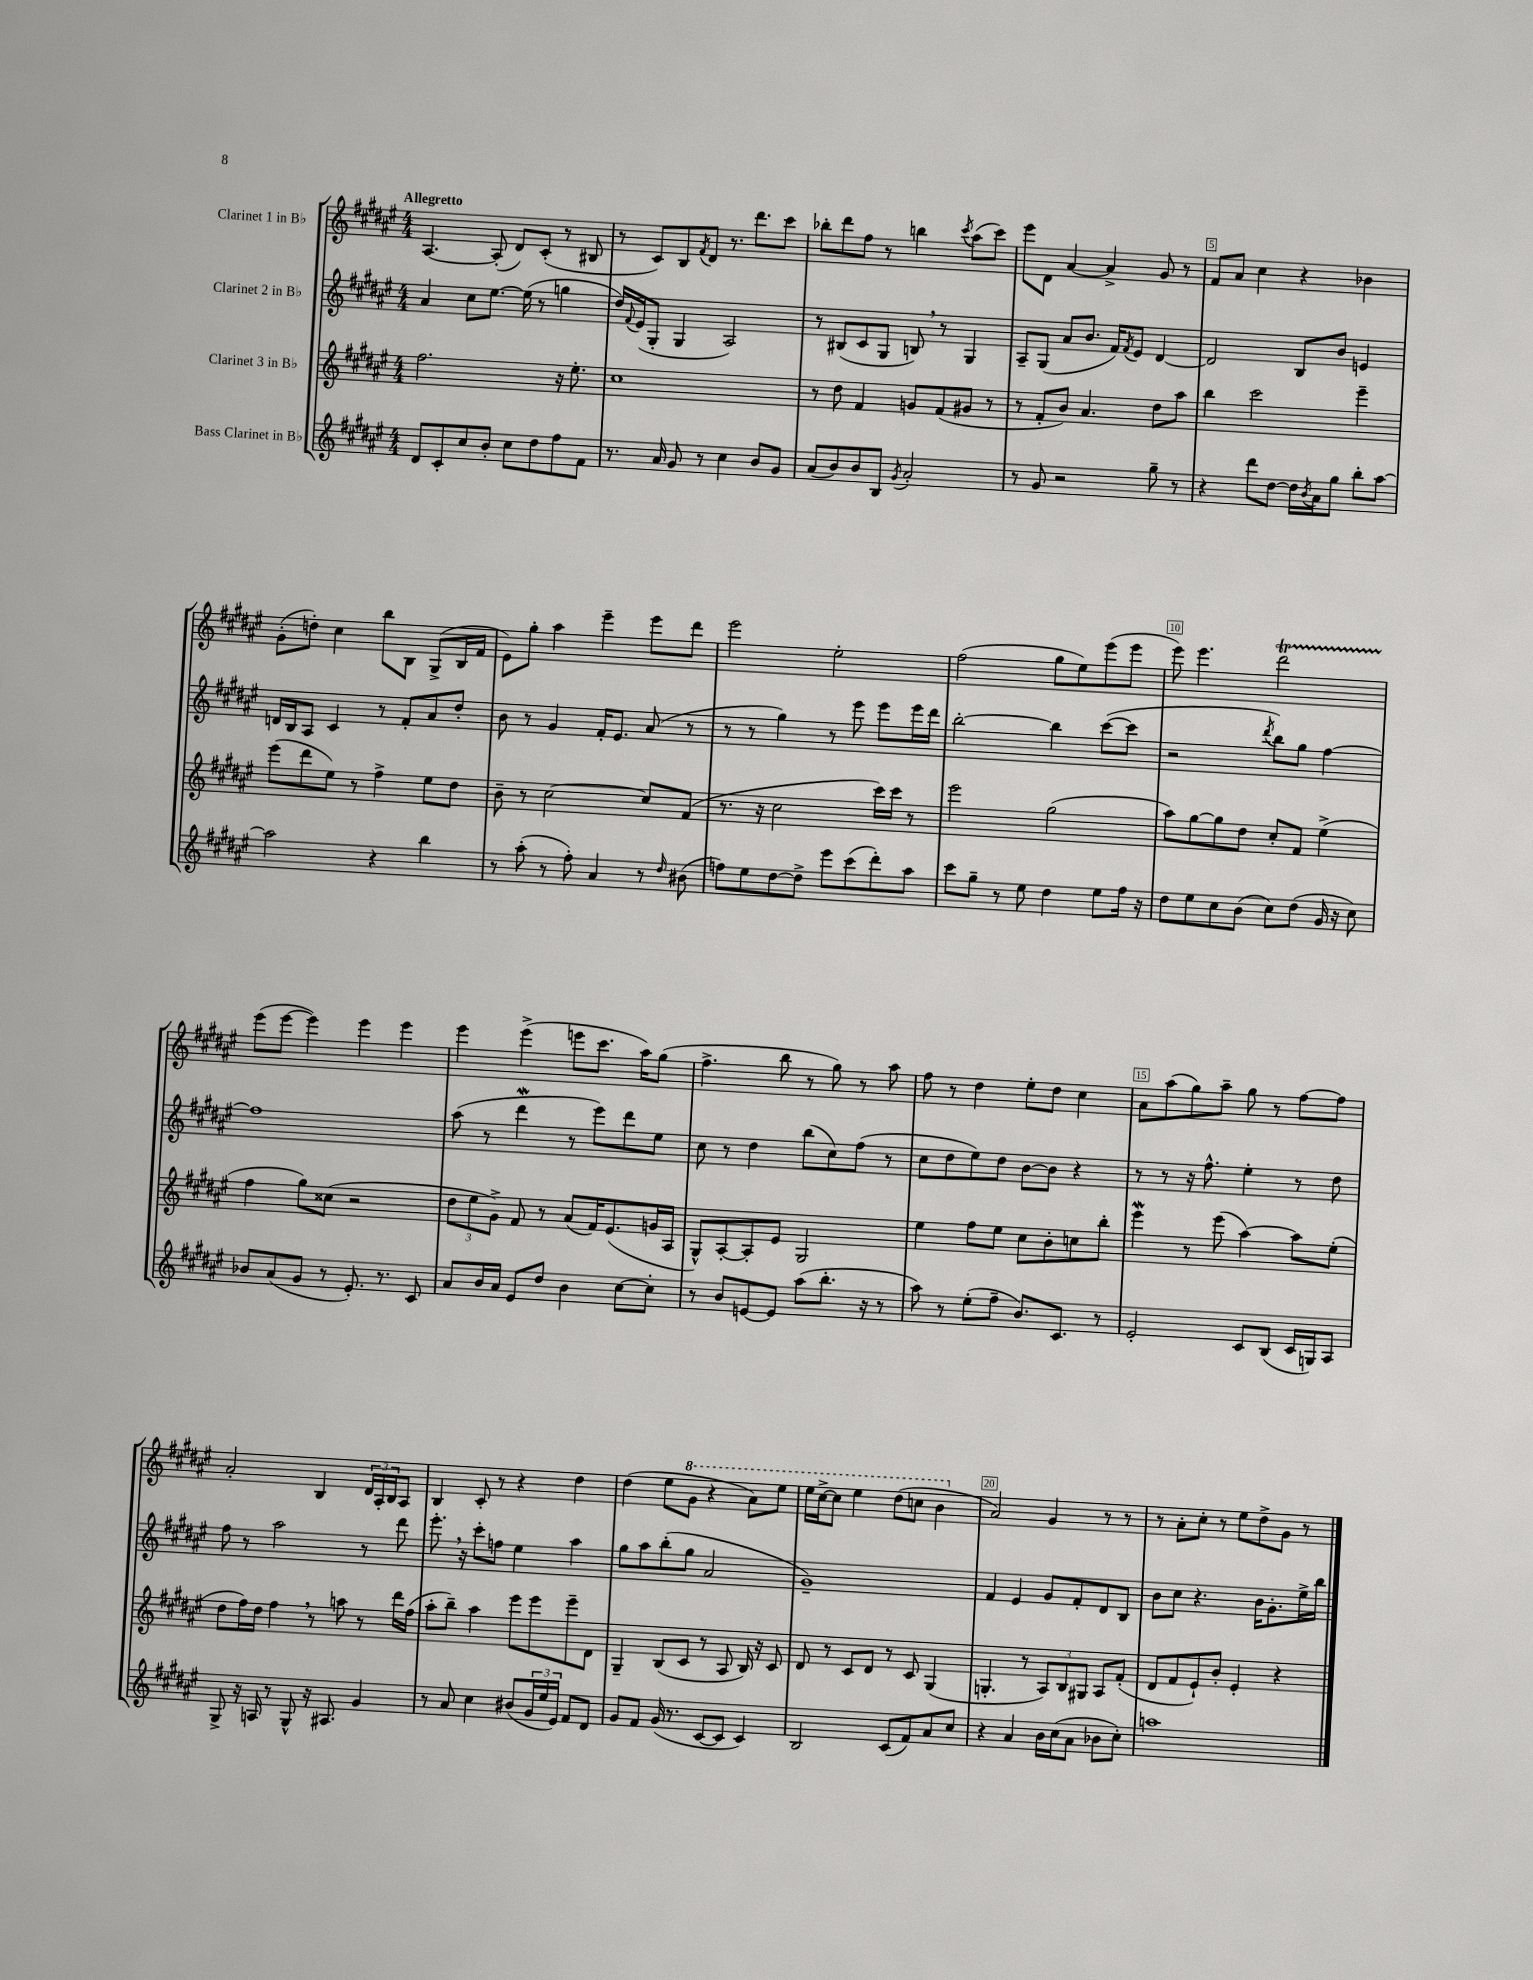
<<
\new StaffGroup <<
\new Staff = "s0" \with { instrumentName = "Clarinet 1 in Bb" } {
    \clef treble \key fis \major \numericTimeSignature \time 4/4 \tempo "Allegretto"
    ais4.~ ais8-.( dis'8) cis'8-.( r8 bis8 |
    r8 cis'8) b8 \acciaccatura { fis'8 } dis'8 r8. dis'''8. cis'''8 |
    bes''8-. dis'''8 fis''8 r8 b''4 \acciaccatura { cis'''8 } ais''8( cis'''8) |
    eis'''8 dis'8 ais'4~ ais'4-> gis'8 r8 |
    fis'8 ais'8 cis''4 r4 bes'4 |
    gis'8-.( d''8-.) cis''4 b''8 b8 gis8->( b16 fis'16 |
    eis'8) gis''8-. ais''4 eis'''4-- eis'''8 dis'''8 |
    eis'''2 eis''2-. |
    fis''2( gis''8 eis''8) eis'''8( eis'''8 |
    eis'''8) eis'''4. dis'''2\startTrillSpan |
    eis'''8\stopTrillSpan( eis'''8~ eis'''4) eis'''4 eis'''4 |
    eis'''4 eis'''4->( e'''8 cis'''8. ais''16) gis''8( |
    fis''4.-> b''8 r8 gis''8) r8 ais''8 |
    fis''8 r8 dis''4 eis''8-. dis''8 cis''4 |
    ais'8 ais''8( gis''8) ais''8-- gis''8 r8 fis''8~ fis''8 |
    ais'2-. b4 \tuplet 3/2 { dis'16 ais16-. b16 } ais8 |
    b4 cis'8-. r8 r4 dis''4 |
    dis''4( eis''8 \ottava #1 gis''8 r4 ais''8) eis'''8 |
    eis'''16 cis'''16~-> cis'''8 eis'''4 dis'''8( c'''8 b''4 \ottava #0 |
    ais'2) gis'4 r8 r8 |
    r8 ais'8-. cis''8-. r8 eis''8 dis''8-> gis'8 r8 \bar "|." |
}
\new Staff = "s1" \with { instrumentName = "Clarinet 2 in Bb" } {
    \clef treble \key fis \major \numericTimeSignature \time 4/4
    ais'4 cis''8 eis''8.~ eis''16( r8 g''4 |
    dis''16) \appoggiatura { fis'8 } eis'16( gis8-. gis4 ais2) |
    r8 bis8( cis'8 gis8 b8) \breathe r8 gis4 |
    ais8-- gis8( ais'8 b'8. fis'16) \acciaccatura { fis'8 } eis'8 dis'4~ |
    dis'2 b8 b'8 e'4 |
    d'16 b16 ais8 cis'4 r8 fis'8-. ais'8 dis''8-. |
    b'8 r8 gis'4 fis'16-. eis'8. ais'8( r8 |
    r8 r8 gis''4) r8 eis'''8 eis'''8 eis'''16 dis'''16 |
    b''2~-. b''4 cis'''8~( cis'''8 |
    r2 \acciaccatura { dis'''8 } b''8) gis''8 fis''4~ |
    fis''1 |
    ais''8( r8 dis'''4\mordent r8 eis'''8) dis'''8 eis''8 |
    cis''8 r8 dis''4 b''8( cis''8) fis''8( r8 |
    cis''8 dis''8 eis''8) dis''8 b'8~ b'8 r4 |
    r8 r8 r16 fis''8.-^ eis''4-. r8 dis''8 |
    fis''8 r8 ais''2 r8 dis'''8 |
    eis'''8.-. \breathe r16 cis'''8-. f''8 eis''4 ais''4 |
    gis''8 ais''8 b''8-.( gis''8 ais'2 |
    gis'1--) |
    fis'4 eis'4 gis'8 fis'8-. dis'8 b8 |
    b'8 cis''8 r4. b'16 gis'8.-. eis''16-> b''16 \bar "|." |
}
\new Staff = "s2" \with { instrumentName = "Clarinet 3 in Bb" } {
    \clef treble \key fis \major \numericTimeSignature \time 4/4
    fis''2. r16 eis''8.-. |
    cis''1 |
    r8 dis''8 fis'4 g'8 fis'8( gis'8 r8 |
    r8 fis'8-. b'8) ais'4. dis''8 ais''8 |
    b''4 cis'''2 eis'''4-- |
    eis'''8( dis'''8 eis''8) r8 fis''4-> eis''8 dis''8 |
    b'8-- r8 cis''2~ cis''8 fis'8( |
    r8. r16 cis''2 cis'''16) cis'''16 r8 |
    eis'''2 gis''2( |
    ais''8) gis''8~ gis''8 dis''8 cis''8-. fis'8 eis''4->( |
    fis''4 gis''8) cisis''8( r2 |
    \tuplet 3/2 { dis''8 eis''8 gis'8->) } fis'8 r8 ais'8( fis'16) eis'8.( g'16 ais16 |
    gis8-^) ais8~-. ais8-. eis'8 gis2 |
    eis''4 fis''8 eis''8 cis''8 b'8-. c''8 b''8-. |
    eis'''4\mordent r8 eis'''8( ais''4~) ais''8 eis''8-.( |
    dis''8 fis''16) dis''16 fis''4 \breathe r8 a''8 r8 dis'''16 fis''16( |
    ais''8-. b''8--) ais''4 eis'''8 eis'''8 eis'''8-- dis'8 |
    gis4-- b8( cis'8 r8 ais8 b16) r16 cis'8 |
    dis'8 r8 cis'8 dis'8 r8 cis'8 gis4( |
    g4.-. r8 \tuplet 3/2 { ais8) b8 gis8 } ais8 fis'8-.( |
    dis'8 fis'8 eis'8-!) b'8-. eis'4-. r4 \bar "|." |
}
\new Staff = "s3" \with { instrumentName = "Bass Clarinet in Bb" } {
    \clef treble \key fis \major \numericTimeSignature \time 4/4
    dis'8 cis'8-. cis''8 b'8-. cis''8 dis''8 fis''8 fis'8 |
    r8. ais'16 gis'8 r8 cis''4 b'8 gis'8 |
    ais'8( b'8) b'8 b8 \acciaccatura { gis'8 } ais'2-. |
    r8 gis'8 r2 gis''8-- r8 |
    r4 dis'''8 dis''8~ dis''16 \acciaccatura { b'8 } ais'16 gis''8 b''8-. ais''8~ |
    ais''2 r4 b''4 |
    r8 ais''8-.( r8 fis''8-.) ais'4 r8 \grace { dis''16 } bis'8( |
    f''8) eis''8 dis''8~ dis''8-> eis'''8 cis'''8( dis'''8-.) ais''8 |
    cis'''8 gis''8-- r8 eis''8 dis''4 eis''8 fis''16 r16 |
    dis''8 eis''8 cis''8 b'8( cis''8) dis''8( gis'16 r16 cis''8) |
    bes'8 ais'8( gis'8 r8 eis'8.-.) r8. cis'8 |
    ais'8 b'16 ais'16 eis'8 dis''8 b'4 cis''8~ cis''8-. |
    r8 b'8 e'8~ e'8 ais''8( b''8.-. r16 r8 |
    ais''8) r8 eis''8-.( fis''8-- b'8.) cis'8. r8 |
    eis'2-. cis'8 b8( cis'16 g16) ais8 |
    gis8-> r16 a16 r8 gis8-^ r16 ais8. gis'4 |
    r8 ais'8 cis''4 bis'8( \tuplet 3/2 { gis'16 eis''16 eis'16) } fis'8 dis'8 |
    gis'8 fis'8 gis'16( r8. cis'8~ cis'8 cis'4) |
    b2 cis'8( fis'8) ais'8 cis''8 |
    r4 ais'4 b'16 cis''16( ais'8 bes'8 cis''8-.) |
    a''1 \bar "|." |
}
>>
>>
\layout { \context { \Score \override BarNumber.break-visibility = ##(#f #t #t) barNumberVisibility = #(every-nth-bar-number-visible 5) \override BarNumber.stencil = #(make-stencil-boxer 0.1 0.3 ly:text-interface::print) } }
